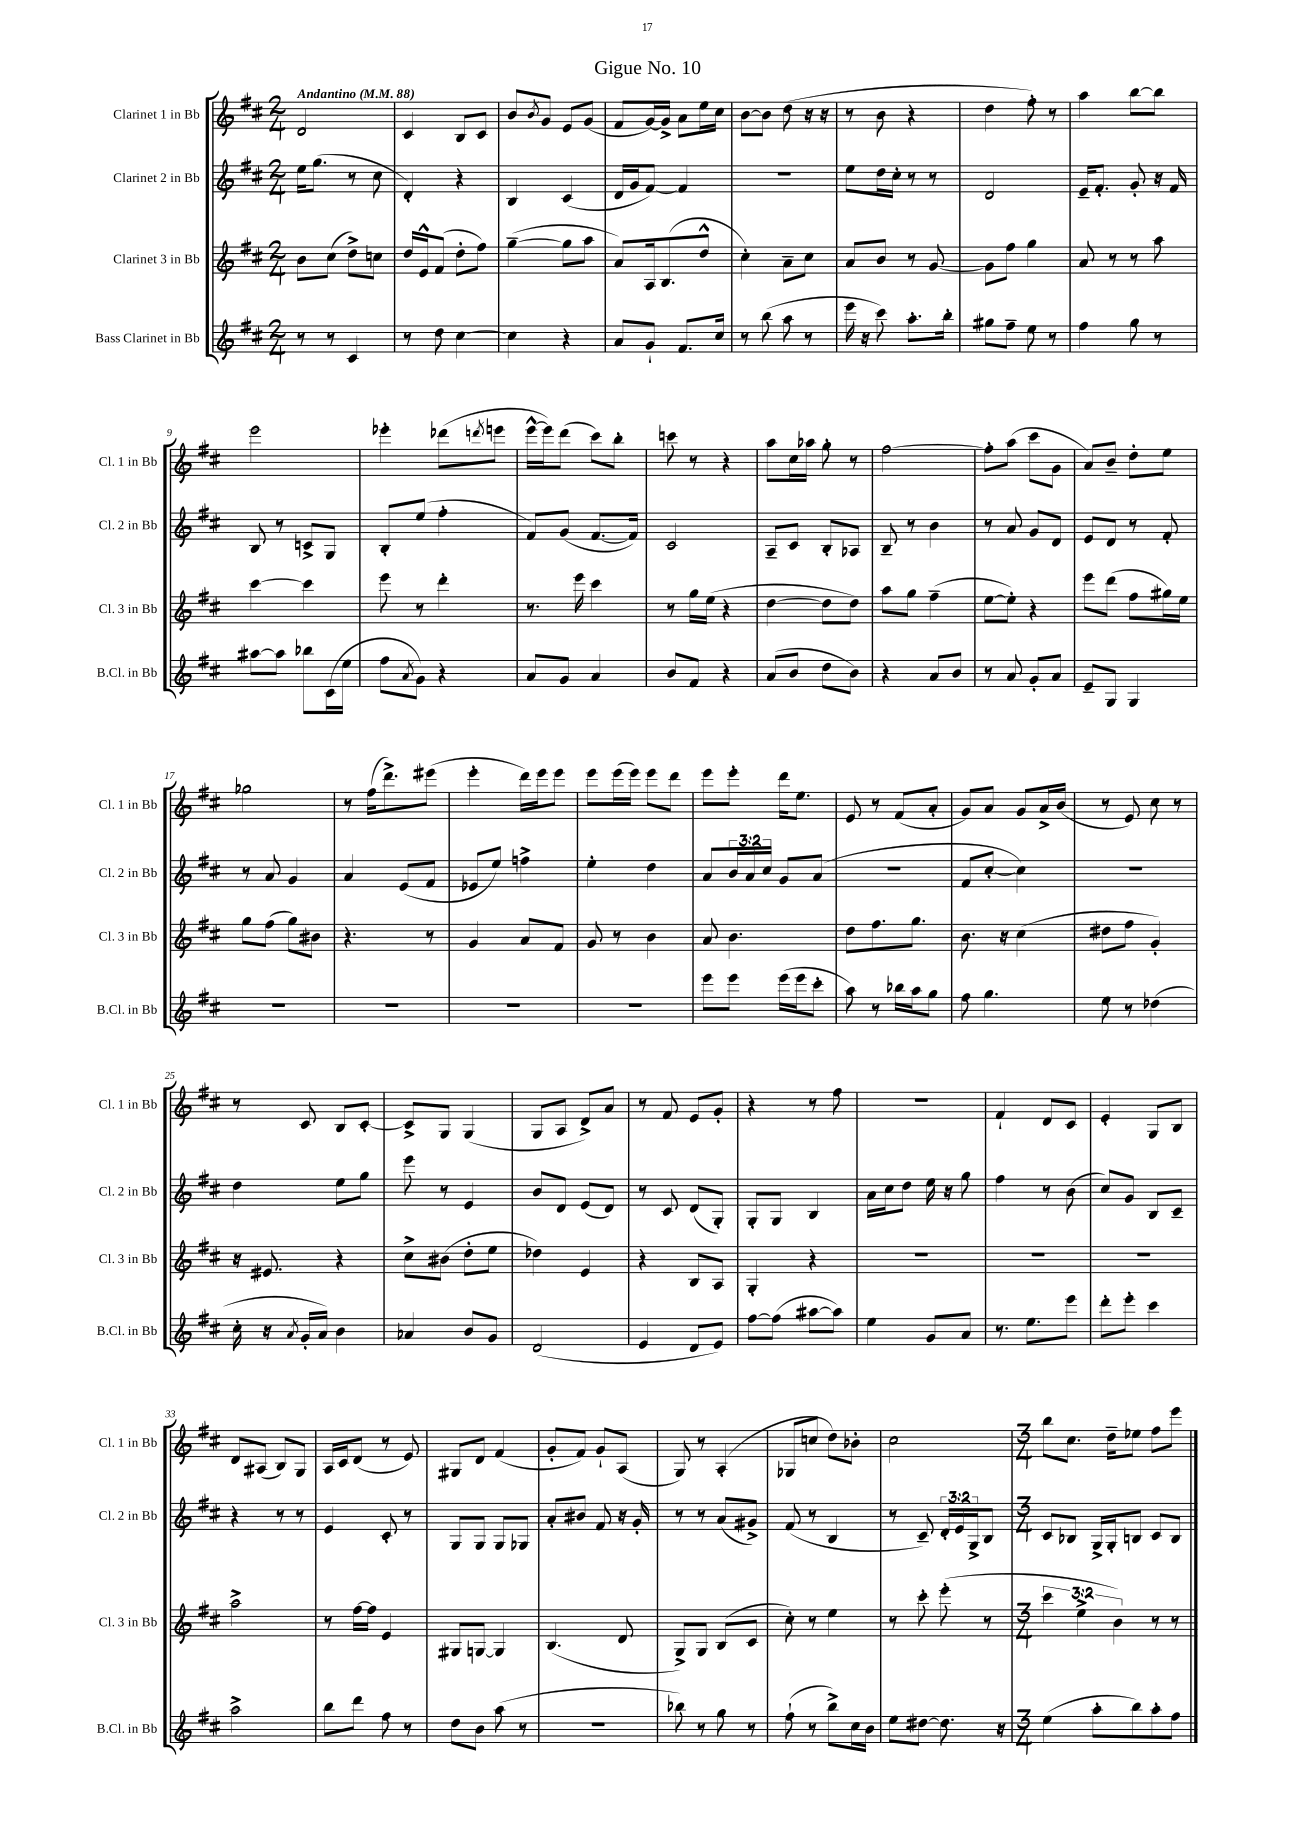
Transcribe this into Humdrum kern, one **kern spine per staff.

**kern	**kern	**kern	**kern
*staff4	*staff3	*staff2	*staff1
*clefG2	*clefG2	*clefG2	*clefG2
*k[f#c#]	*k[f#c#]	*k[f#c#]	*k[f#c#]
*M2/4	*M2/4	*M2/4	*M2/4
*MM88	*MM88	*MM88	*MM88
8r	8b	16ee	2d
.	.	(8.gg	.
8r	(8cc#	.	.
4c#	8dd^)	8r	.
.	8cc	8cc#	.
=	=	=	=
8r	16dd	4d')	4c#
.	16e^^	.	.
8dd	(8f#	.	.
[4cc#	8dd'	4r	8B
.	8ff#)	.	8c#
=	=	=	=
4cc#]	([4gg~	4B	8b
.	.	.	8qb
.	.	.	8g
4r	8gg]	(4c#	8e
.	8aa	.	(8g
=	=	=	=
8a	8a)	16d	8f#
.	.	16g	.
8g`	16A	[8f#)	[16g)
.	(8.B	.	16g^]
8.f#	.	4f#]	8a
.	8dd^^	.	16ee
16cc#	.	.	16cc#
=	=	=	=
8r	4cc#')	2r	[8b
(8bb	.	.	8b]
8aa	8a~	.	(8dd
8r	8cc#	.	16r
.	.	.	16r
=	=	=	=
16eee	8a	8ee	8r
16r	.	.	.
8ccc#)	8b	16dd	8b
.	.	16cc#'	.
8.aa'	8r	8r	4r
.	[8g	8r	.
16bb'	.	.	.
=	=	=	=
8gg#	8g]	2d	4dd
8ff#~	8ff#	.	.
8ee	4gg	.	8ff#')
8r	.	.	8r
=	=	=	=
4ff#	8a	16e~	4aa
.	.	8.f#'	.
.	8r	.	.
8gg	8r	8g'	[8bb
8r	8aa	16r	8bb]
.	.	16f#	.
=	=	=	=
[8aa#	[4ccc#	8B	2eee
8aa#]	.	8r	.
8bb-	4ccc#]	8c^	.
(16c#	.	8G	.
16ee	.	.	.
=	=	=	=
8ff#	8eee	8B'	4eee-'
8qa	.	.	.
8g)	8r	(8ee	.
4r	4ddd'	4ff#'	(8ddd-
.	.	.	8qddd
.	.	.	8eee
=	=	=	=
8a	8.r	8f#)	[16eee^^
.	.	.	16eee])
8g	.	(8g	(8ddd
.	16eee	.	.
4a	4ccc#	[8.f#	8ccc#)
.	.	.	8bb'
.	.	16f#])	.
=	=	=	=
8b	8r	2c#	8ccc
8f#	16gg	.	8r
.	(16ee	.	.
4r	4r	.	4r
=	=	=	=
(8a	[4dd	8A~	8aa
8b	.	8c#	16cc#
.	.	.	16aa-
8dd	8dd]	8B'	8gg'
8b)	8dd)	8A-	8r
=	=	=	=
4r	8aa	8B~	[2ff#
.	8gg	8r	.
8a	(4ff#~	4b	.
8b	.	.	.
=	=	=	=
8r	[8ee	8r	8ff#']
8a	8ee'])	8a	(8aa
8g'	4r	8g	8ccc#
8a	.	8d	8g
=	=	=	=
8e~	8eee	8e	8a)
8G	(8ddd	8d	8b~
4G	8ff#	8r	8dd'
.	16gg#)	8f#'	8ee
.	16ee	.	.
=	=	=	=
2r	8gg	8r	2gg-
.	(8ff#	8a	.
.	8gg)	4g	.
.	8b#	.	.
=	=	=	=
2r	4.r	4a	8r
.	.	.	(16ff#
.	.	.	8.ddd^)
.	.	(8e	.
.	8r	8f#	(8eee#
=	=	=	=
2r	4g	8e-	4eee'
.	.	8ee)	.
.	8a	4ff^	16ddd)
.	.	.	16eee
.	8f#	.	8eee
=	=	=	=
2r	8g	4ee'	8eee
.	8r	.	(16eee
.	.	.	16eee)
.	4b	4dd	8eee
.	.	.	8ddd
=	=	=	=
8eee	8a	8a	8eee
8eee	4.b	24b	8eee'
.	.	24a	.
.	.	24cc#	.
(16eee	.	8g	16ddd
16eee	.	.	8.ee
8ccc#'	.	(8a	.
=	=	=	=
8aa)	8dd	2r	8e
8r	8.ff#	.	8r
16bb-	.	.	(8f#
16aa	8.gg	.	.
8gg	.	.	8a'
=	=	=	=
8ff#	8.b	8f#	8g)
4.gg	.	[8cc#'	8a
.	16r	.	.
.	(4cc#	4cc#])	8g
.	.	.	16a^
.	.	.	(16b
=	=	=	=
8ee	8dd#	2r	8r
8r	8ff#	.	8e)
(4dd-	4g')	.	8cc#
.	.	.	8r
=	=	=	=
16cc#'	16r	4dd	8r
16r	8.e#	.	.
8qa	.	.	.
16g'	.	.	8c#
16a)	.	.	.
4b	4r	8ee	8B
.	.	8gg	[8c#'
=	=	=	=
4a-	8cc#^	8eee	8c#^]
.	(8b#	8r	8G
8b	8dd'	4e	(4G
8g	8ee	.	.
=	=	=	=
(2d	4dd-)	8b	8G
.	.	8d	8A
.	4e	(8e	8d^)
.	.	8d)	8a
=	=	=	=
4e	4r	8r	8r
.	.	8c#	8f#
8d	8B	(8d	8e
8e)	8A	8G')	8g'
=	=	=	=
[8ff#	4G'	8G'	4r
(8ff#]	.	8G	.
[8aa#	4r	4B	8r
8aa#])	.	.	8ff#
=	=	=	=
4ee	2r	16a	2r
.	.	16cc#	.
.	.	8dd	.
8g	.	16ee	.
.	.	16r	.
8a	.	8gg	.
=	=	=	=
8.r	2r	4ff#	4f#`
8.ee	.	.	.
.	.	8r	8d
8eee	.	(8b	8c#
=	=	=	=
8ddd'	2r	8cc#)	4e'
8eee'	.	8g	.
4ccc#	.	8B	8G
.	.	8c#~	8B
=	=	=	=
2aa^	2aa^	4r	8d
.	.	.	(8A#
.	.	8r	8B)
.	.	8r	8G
=	=	=	=
8bb	8r	4e	16A
.	.	.	16c#
8ddd	[16ff#	.	(8d
.	16ff#]	.	.
8ff#	4e	8c#'	8r
8r	.	8r	8e)
=	=	=	=
8dd	8G#	8G	8G#
8b	[8G	8G	8d
(8aa	4G]	8G	(4f#
8r	.	8G-	.
=	=	=	=
2r	(4.B	8a'	8g'
.	.	8b#	8f#)
.	.	8f#	8g`
.	8d	16r	(8A
.	.	16g'	.
=	=	=	=
8bb-)	8G^)	8r	8G)
8r	8G	8r	8r
8gg	(8B	(8a	(4A'
8r	8c#	8g#^)	.
=	=	=	=
(8ff#`	8cc#')	(8f#	8G-
8r	8r	8r	8cc
8bb^)	4ee	4B	8dd)
16cc#	.	.	8b-'
16b	.	.	.
=	=	=	=
8ee	8r	8r	2cc#
[8dd#	8ccc#'	8c#~)	.
8.dd#]	(8eee'	24d'	.
.	.	24e	.
.	.	24G^	.
.	8r	8B	.
16r	.	.	.
=	=	=	=
*M3/4	*M3/4	*M3/4	*M3/4
(4ee	6ccc#	8c#	8bb
.	.	8B-	8.cc#
.	6ee^	.	.
8aa'	.	16G^	.
.	.	16G'	16dd~
.	6b)	.	.
8bb)	.	8B	8ee-
8aa'	8r	8c#	8ff#
8ff#	8r	8B	8eee
==	==	==	==
*-	*-	*-	*-
